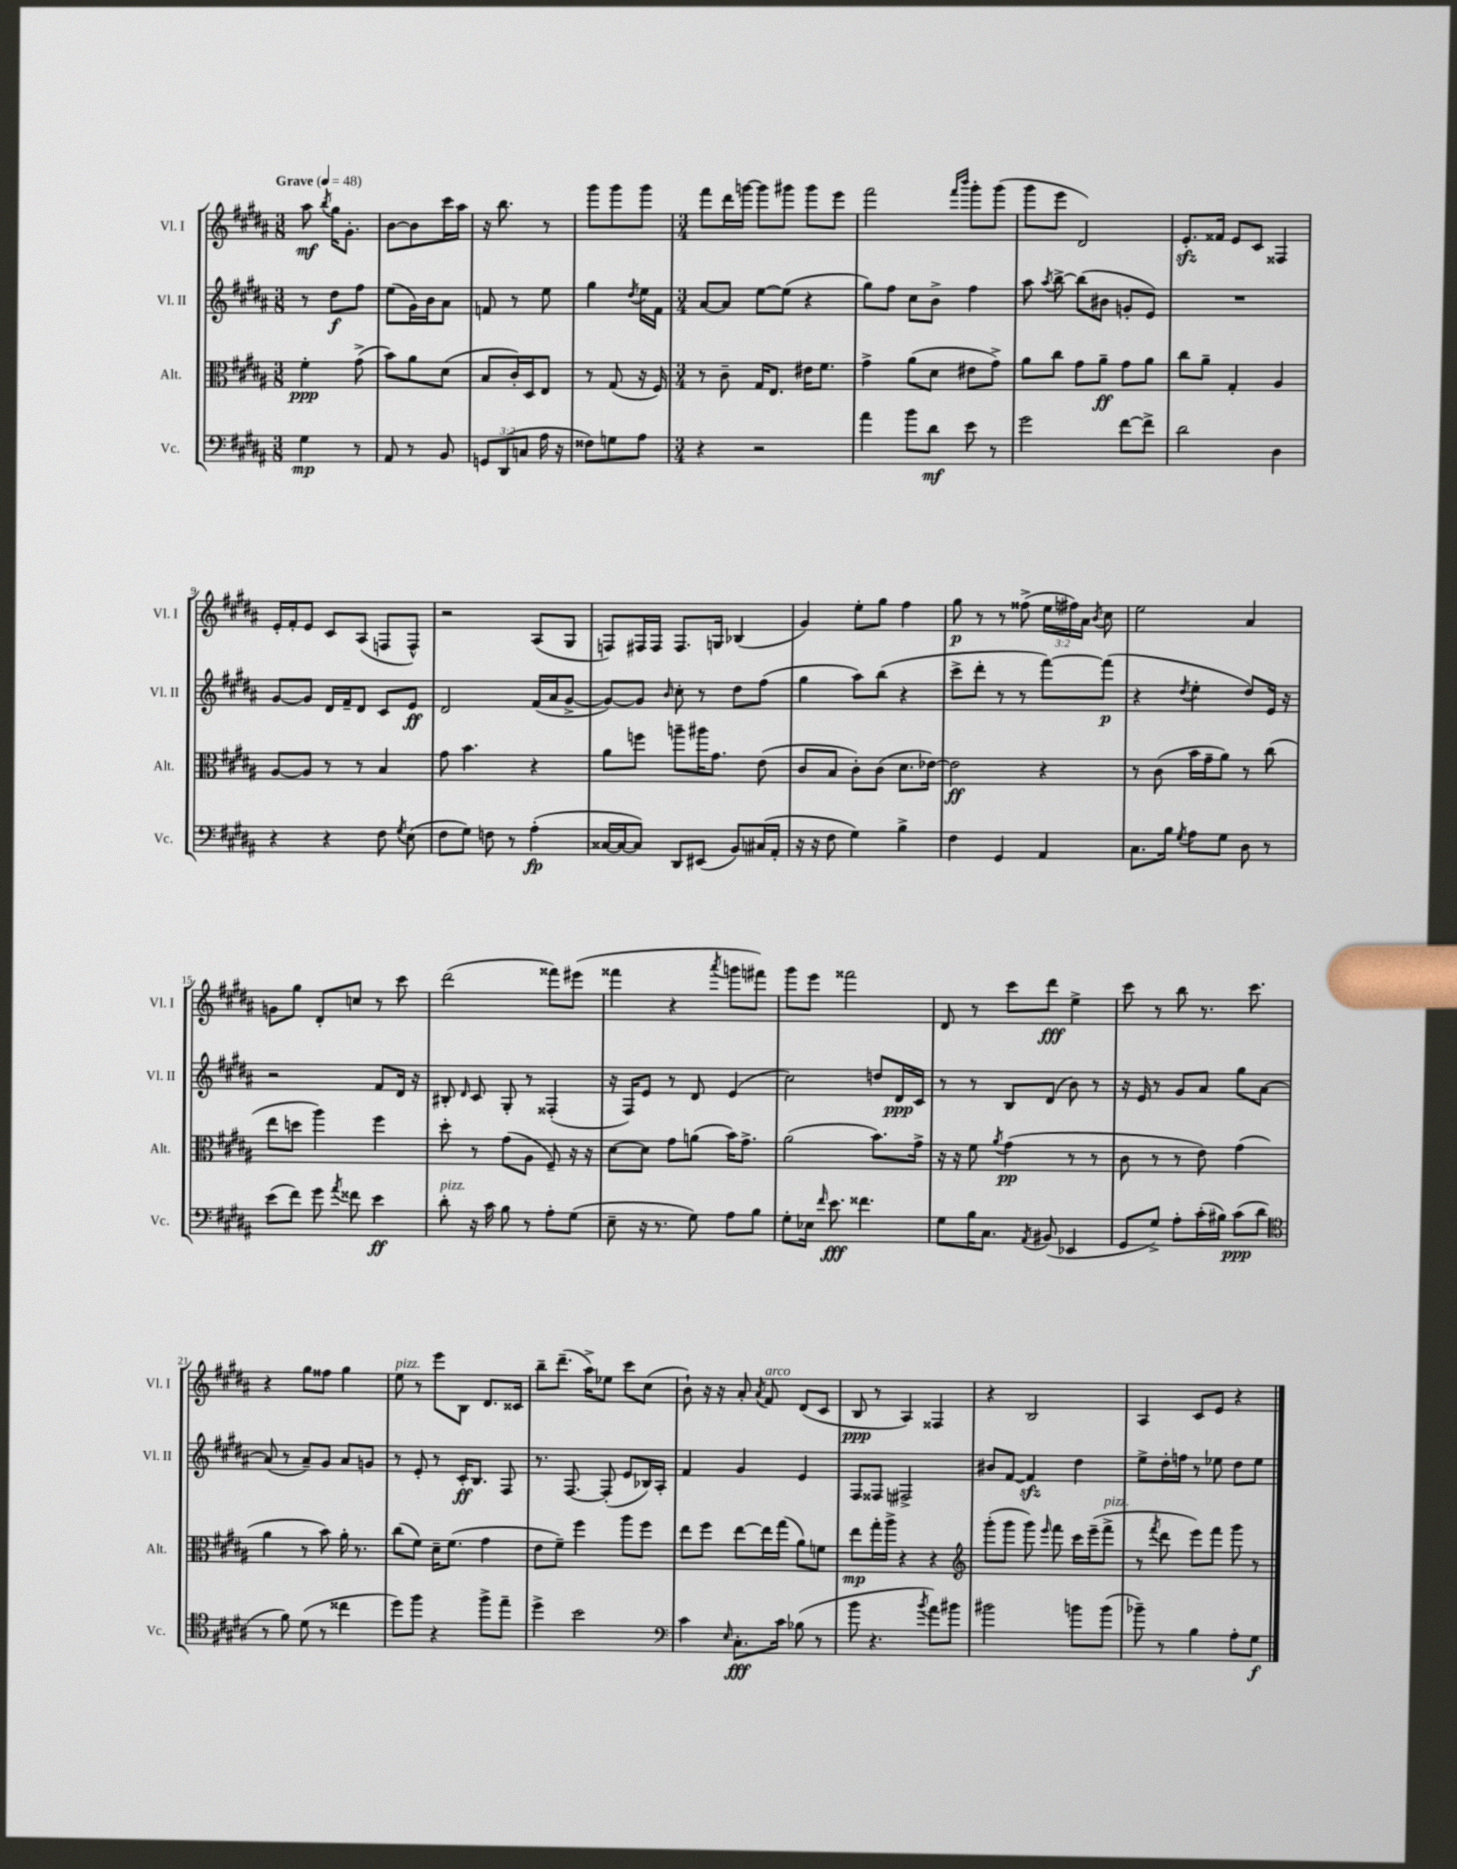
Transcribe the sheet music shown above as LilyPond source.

<<
\new StaffGroup <<
\new Staff = "s0" \with { instrumentName = "Vl. I" shortInstrumentName = "Vl. I" } {
    \clef treble \key b \major \numericTimeSignature \time 3/8 \override Staff.TupletNumber.text = #tuplet-number::calc-fraction-text \tempo "Grave" 4 = 48
    \autoBeamOff ais''8\mf \acciaccatura { b''8 } gis''16[ gis'8.]-. |
    b'8[~ b'8 cis'''16 ais''16] |
    r16 b''8. r8 |
    gis'''8[ gis'''8 gis'''8] |
    \numericTimeSignature \time 3/4 fis'''8[ dis'''16 g'''16]~ g'''8[ gis'''8] gis'''8[ e'''8] |
    fis'''2 \grace { fis'''16[ b'''16] } gis'''8[-. gis'''8]( |
    gis'''8[ e'''8] dis'2) |
    e'8.[-.\sfz fisis'16] e'8[ cis'8] fisis4 |
    e'16[-. fis'16-. e'8] cis'8[ ais8]( f8[ f8]-^) |
    r2 ais8[( gis8] |
    f8[) fis16 fis16] fis8.[ g16] bes4( |
    gis'4) e''8[-. gis''8] fis''4 |
    gis''8\p r8 r8 fisis''8->( \tuplet 3/2 { e''16[ fis''16) ais'16] } \acciaccatura { b'8 } cis''8 |
    e''2 ais'4 |
    g'8[ gis''8] dis'8[-. c''8] r8 cis'''8 |
    dis'''2( fisis'''8[) eis'''8]( |
    fisis'''4 r4 \acciaccatura { ais'''8 } g'''8[ fis'''8]) |
    gis'''8[ e'''8] fisis'''2 |
    dis'8 r8 cis'''8[ dis'''8]\fff e''4-> |
    cis'''8 r8 b''8 r8. cis'''8. |
    r4 gis''8[ fisis''8] gis''4 |
    e''8^\markup { \italic "pizz." } r8 e'''8[ b8] dis'8.[ cisis'16] |
    b''8[-- dis'''8.]--( ais''16[->) ees''8] cis'''8[ cis''8]( |
    b'8-!) r16 r16 ais'8-. \acciaccatura { ais'8 } fis'8^\markup { \italic "arco" } dis'8[( cis'8] |
    b8\ppp r8 ais4) fisis4 |
    r4 b2 |
    ais4 cis'8[ e'8] r4 \bar "|." |
}
\new Staff = "s1" \with { instrumentName = "Vl. II" shortInstrumentName = "Vl. II" } {
    \clef treble \key b \major \numericTimeSignature \time 3/8
    \autoBeamOff r8 dis''8[\f fis''8] |
    e''8[( gis'16) b'16 ais'8] |
    f'8 r8 e''8 |
    gis''4 \acciaccatura { dis''8 } e''16[ fis'16] |
    \numericTimeSignature \time 3/4 ais'8[~ ais'8] e''8[~ e''8]( r4 |
    gis''8[) fis''8] cis''8[ b'8]-> fis''4 |
    ais''8 \acciaccatura { ais''8 } b''8~-> b''8[( bis'8] g'8[-. e'8]) |
    R2. |
    gis'8[~ gis'8] dis'16[ fis'16-- dis'8] cis'8[ e'8]\ff |
    dis'2 fis'16[( ais'16 gis'8]~-> |
    gis'8[~) gis'8] \grace { b'16 } cis''8-. r8 dis''8[ fis''8]( |
    gis''4 ais''8[) b''8]( r4 |
    cis'''8[-> dis'''8]-. r8 r8 fis'''8[~) fis'''8]\p( |
    r4 \acciaccatura { dis''8 } e''4-. dis''8[) e'16] r16 |
    r2 fis'8[ dis'16] r16 |
    bis8-. \grace { dis'16 } cis'8 gis8-. r8 fisis4-.( |
    r16 fis16[) e'8] r8 dis'8 e'4( |
    cis''2) d''8[ dis'16\ppp cis'16] |
    r8 r8 b8[ dis'8]( b'8) r8 |
    r16 e'16 r8 gis'8[ ais'8] gis''8[ ais'8]~ |
    ais'8( r8 ais'8[--) gis'8] ais'8[ g'8] |
    r8 e'8-. r8 cis'16[-.\ff b8.] fis8 |
    r8. fis8.~ fis8-.( e'8[ bes16) ais16]-. |
    fis'4 gis'4 e'4 |
    fis8[ fisis8] fis2-> |
    bis'8[ fis'8]~ fis'4\sfz dis''4 |
    e''8[-> dis''16-. f''16] r8 ees''8 dis''8[ ees''8] \bar "|." |
}
\new Staff = "s2" \with { instrumentName = "Alt." shortInstrumentName = "Alt." } {
    \clef alto \key b \major \numericTimeSignature \time 3/8
    \autoBeamOff fis'4-.\ppp gis'8->( |
    b'8[) ais'8 dis'8]( |
    b8[ cis'16-.) dis16 e8] |
    r8 gis8( r16 fis16) |
    \numericTimeSignature \time 3/4 r8 cis'8-- gis16[ e8.] eis'16[ fis'8.] |
    gis'4-> ais'8[( dis'8] eis'8[ gis'8]->) |
    ais'8[ cis''8] gis'8[ ais'8]--\ff gis'8[ ais'8] |
    cis''8[ ais'8]-- gis4-. ais4 |
    ais8[~ ais8] r8 r8 b4 |
    gis'8 b'4. r4 |
    ais'8[ f''8] a''8[-- ais''16 gis'8.] e'8( |
    cis'8[ b8] cis'8[-.) cis'8]( dis'8.[ ees'16]~) |
    ees'2\ff r4 |
    r8 cis'8( b'16[ gis'16-- ais'8]) r8 cis''8( |
    e''8[ d''8] ais''4) fis''4 |
    dis''8-. r8 gis'8[( ais8] fis8--) r16 r16 |
    dis'8[~ dis'8] gis'8[ a'8]( b'16[) gis'8.]-> |
    ais'2( b'8.[) gis'16]-> |
    r16 r16 fis'8 \acciaccatura { ais'8 } gis'4\pp( r8 r8 |
    cis'8 r8 r8 e'8) gis'4( |
    ais'4 r8 b'8) ais'16-. r8. |
    cis''8[( fis'8]) dis'16[-- fis'8.]( gis'4 |
    e'8[ fis'8]--) fis''4 ais''8[ fis''8] |
    e''8[ fis''8] e''8[~ e''16 gis''16]( ais'8[) f'8] |
    e''8[\mp gis''16-. ais''16]-> r4 r4 |
    \clef treble gis'''8[-.( gis'''8] gis'''8) \grace { e'''16 } fis'''8 cis'''16[ e'''16--( fis'''8]->^\markup { \italic "pizz." } |
    r8 \acciaccatura { fis'''8 } dis'''8 e'''8[) fis'''8] gis'''8 r8 \bar "|." |
}
\new Staff = "s3" \with { instrumentName = "Vc." shortInstrumentName = "Vc." } {
    \clef bass \key b \major \numericTimeSignature \time 3/8 \override Staff.TupletNumber.text = #tuplet-number::calc-fraction-text
    \autoBeamOff gis4\mp r8 |
    ais,8 r8 b,8 |
    \tuplet 3/2 { g,8[ dis,8( c8] } ais16 r16 |
    fisis8[) g8 ais8] |
    \numericTimeSignature \time 3/4 r4 r2 |
    ais'4 b'8[ dis'8]\mf e'8 r8 |
    gis'2 fis'8[~ fis'8]-> |
    dis'2 dis4 |
    r4 r4 fis8 \acciaccatura { gis8 } e8( |
    fis8[ gis8]) f8 r8 ais4-.\fp( |
    cisis16[~ cisis16~ cisis8]) dis,8[ eis,8]( b,8[) cis16( ais,16]-. |
    r16 r16 fis8 gis4) b4-> |
    fis4 gis,4 ais,4 |
    cis8.[ b16] \acciaccatura { gis8 } ais8[ gis8] dis8 r8 |
    e'8[( fis'8]) gis'8 \acciaccatura { ais'8 } fisis'8 e'4\ff |
    dis'8-.^\markup { \italic "pizz." } r16 cis'16 b8 r8 ais8[-. gis8]( |
    e8-- r16 r8. gis8) ais8[ b8] |
    gis8[-. ees16] \grace { fis'16 } e'8.\fff fisis'4. |
    gis8[ b16 cis8.] \acciaccatura { ais,8 } bis,8( ees,4 |
    gis,8[ gis8]->) ais8[-. cis'16-.( bis16]) cis'8[\ppp( dis'8] |
    \clef tenor r8 fis'8) dis'8( r8 cisis''4 |
    dis''8[) fis''8] r4 fis''8[-> e''8]-- |
    dis''4-> b'2 |
    \clef bass cis'4 \grace { e16 } cis8.[-.\fff cis'16] bes8( r8 |
    b'8 r4. \acciaccatura { b'8 } ais'8[) bis'8] |
    bis'2 b'8[ b'8]( |
    bes'8--) r8 b4 ais8[-. gis8]\f \bar "|." |
}
>>
>>
